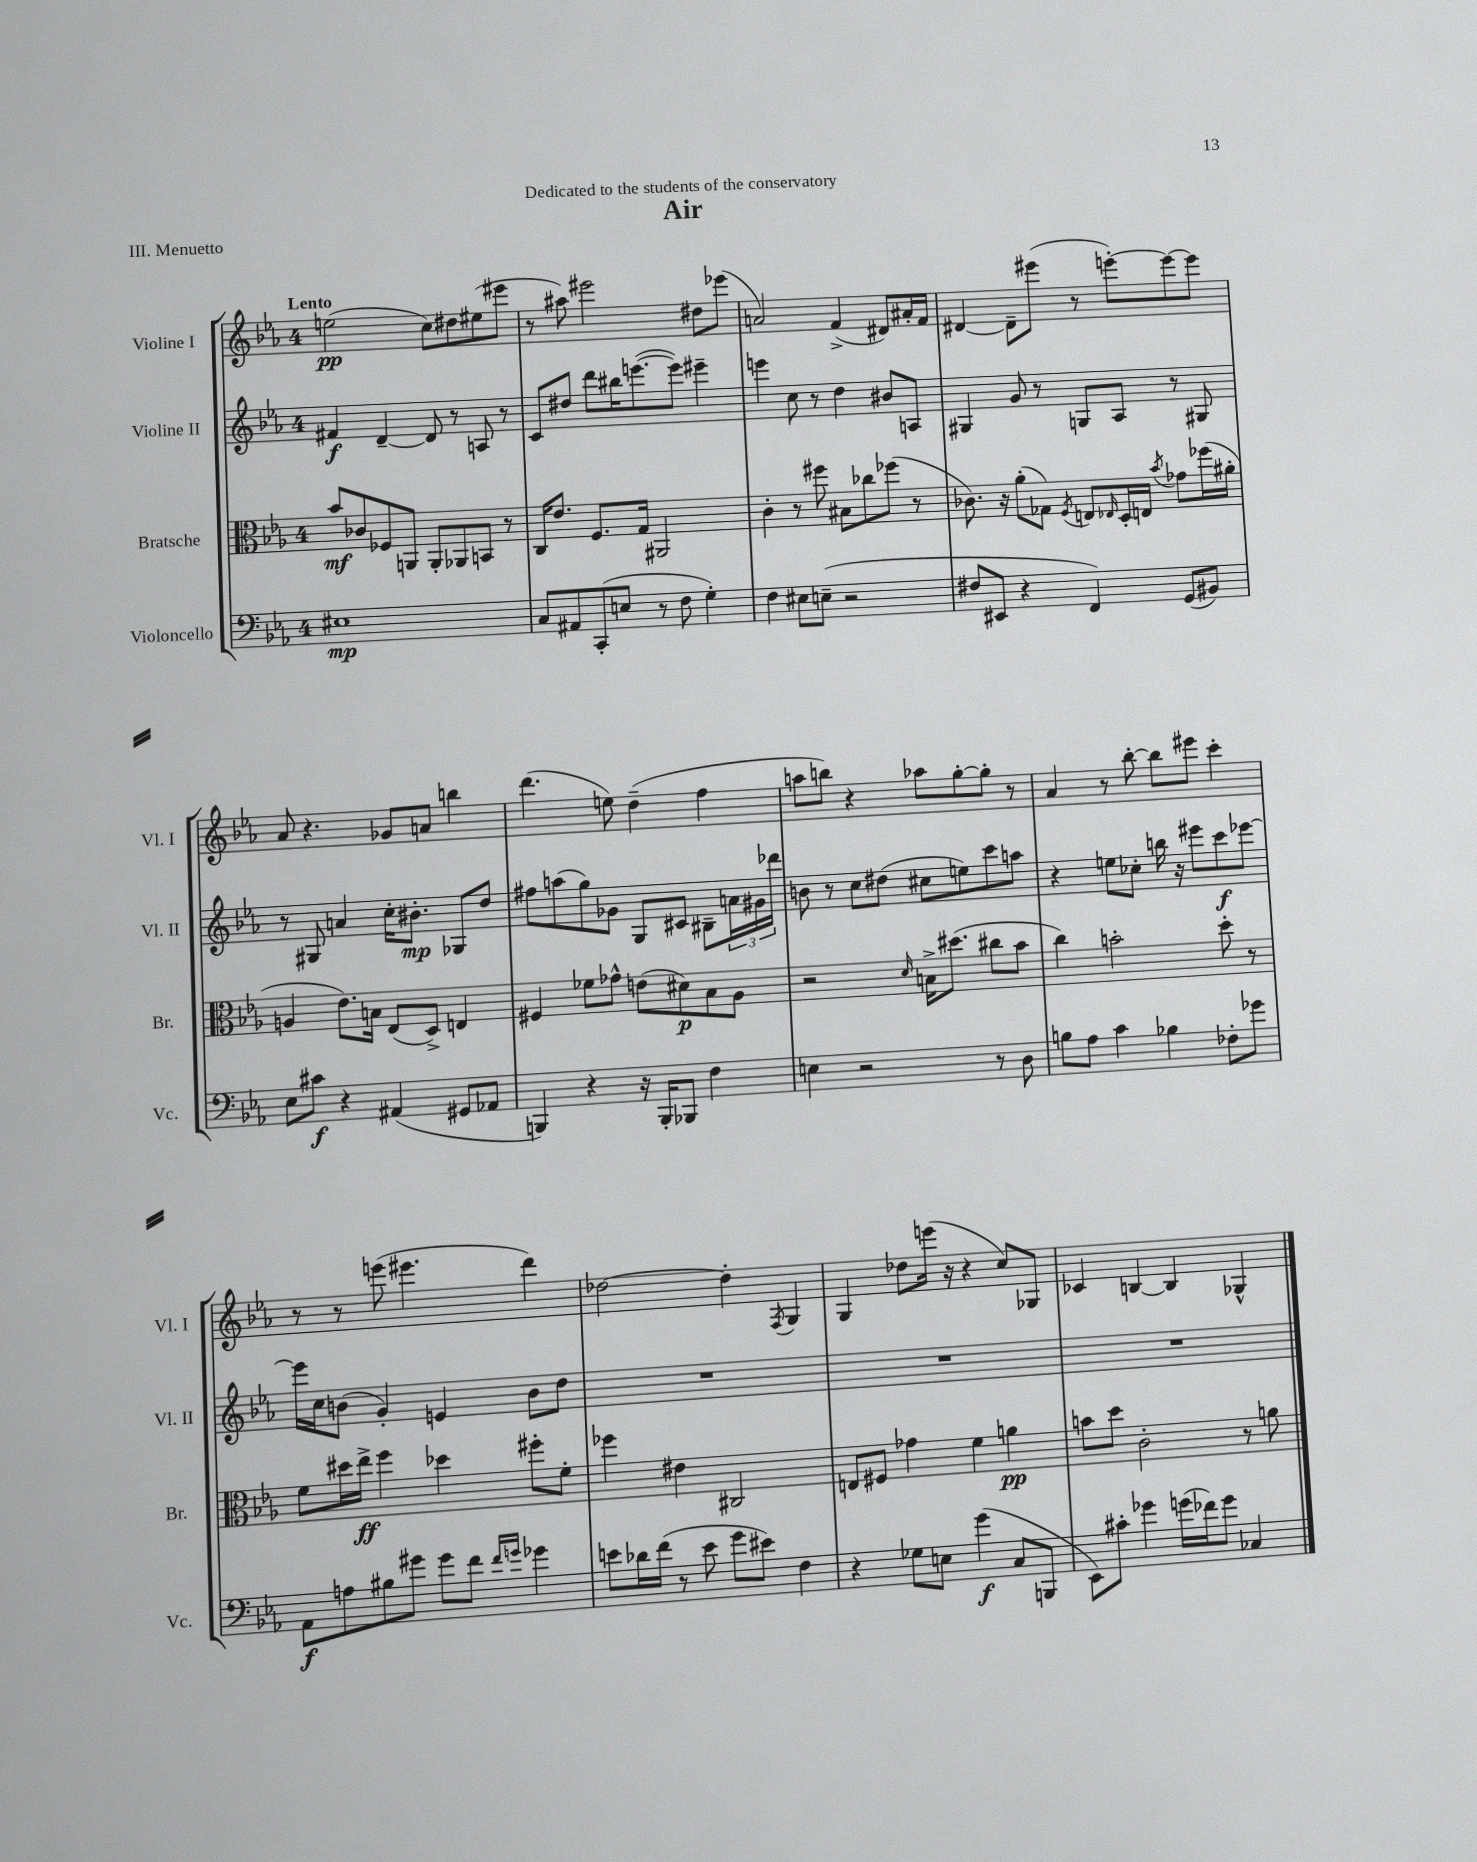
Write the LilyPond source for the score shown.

\header { title = "Air" dedication = "Dedicated to the students of the conservatory" piece = "III. Menuetto" }
<<
\new StaffGroup <<
\new Staff = "s0" \with { instrumentName = "Violine I" shortInstrumentName = "Vl. I" } {
    \clef treble \key ees \major \once \override Staff.TimeSignature.style = #'single-digit \time 4/4 \tempo "Lento"
    e''2\pp( c''8) dis''8 eis''8( eis'''8 |
    r8 ais''8) eis'''2 dis''8 ees'''8( |
    a'2) f'4->( dis'8) ais'16-. f'16 |
    dis'4~ dis'8-- eis'''8( r8 e'''8~-.) e'''8~ e'''8 |
    aes'8 r4. ges'8 a'8 b''4 |
    d'''4.( e''8) d''4--( f''4 |
    a''8 b''8) r4 aes''8 g''8~-. g''8-. r8 |
    aes'4 r8 bes''8~-. bes''8 eis'''8 c'''4-. |
    r8 r8 e'''8( eis'''4. d'''4) |
    des''2~ des''4-. \acciaccatura { f8 } g4 |
    g4 des''8 e'''16( r16 r4 c''8) ges8 |
    ces'4 b4~ b4 ges4-^ \bar "|." |
}
\new Staff = "s1" \with { instrumentName = "Violine II" shortInstrumentName = "Vl. II" } {
    \clef treble \key ees \major \once \override Staff.TimeSignature.style = #'single-digit \time 4/4
    fis'4\f d'4~-- d'8 r8 a8 r8 |
    c'8 dis''8 d'''8 bis''16 e'''8.~( e'''8) eis'''4-- |
    e'''4 c''8 r8 d''4 bis'8 a8 |
    gis4 g'8 r8 g8 aes8 r8 gis8 |
    r8 gis8 a'4 c''16-. bis'8.-.\mp ges8 d''8 |
    fis''8 a''8( g''8) ges'8 g8 cis'8 bis8-- \tuplet 3/2 { a'16 gis'16 des'''16 } |
    b'8 r8 c''8 dis''8( cis''8 e''8) c'''8 a''8 |
    r4 e''8 ces''8-. b''16 r16 eis'''8 c'''8\f ees'''8~ |
    ees'''16 c''16 b'8( g'4-.) e'4 b'8 d''8 |
    R1 |
    R1 |
    R1 \bar "|." |
}
\new Staff = "s2" \with { instrumentName = "Bratsche" shortInstrumentName = "Br." } {
    \clef alto \key ees \major \once \override Staff.TimeSignature.style = #'single-digit \time 4/4
    bes'8\mf ces'8 fes8 a,8 a,8-. aes,8 b,8 r8 |
    c16 ees'8. f8. g16 ais,2 |
    c'4-. r8 fis''8 bis8 ces''8 fes''8( r8 |
    ces'8.) r16 aes'8-.( ges8) \acciaccatura { f8 } e8 \grace { ees16 } d16-. e16 \acciaccatura { bes'8 } ges'8 fes''16( ais'16-. |
    a4 ees'8.) b16 ees8( d8->) e4 |
    fis4 fes'8 ges'8-^ e'8( dis'8\p) bes8 aes8 |
    r2 \grace { d'16 } b16-> dis''8.( cis''8 bes'8 |
    c''4) b'2-. d''8-. r8 |
    f'8 dis''16 ees''16->\ff f''4 des''4 fis''8-. f'8-. |
    fes''4 eis'4 cis2 |
    e8 fis8 ges'4 f'4 a'4\pp |
    b'8 d''8 c'2-. r8 a'8 \bar "|." |
}
\new Staff = "s3" \with { instrumentName = "Violoncello" shortInstrumentName = "Vc." } {
    \clef bass \key ees \major \once \override Staff.TimeSignature.style = #'single-digit \time 4/4
    eis1\mp |
    c8 ais,8 c,8-.( e8 r8 f8 g4-.) |
    f4 eis8 e8--( r2 |
    fis8 eis,8 r4 f,4) g,8( bis,8) |
    ees8 cis'8\f r4 ais,4( gis,8 aes,8 |
    b,,4) r4 r16 b,,16-. bes,,8 f4 |
    e4 r2 r8 d8 |
    b8 aes8 c'4 bes4 fes8-. ges'8 |
    aes,8\f a8 bis8 gis'8 gis'8 f'8 \grace { f'16 g'16 } ges'4 |
    e'8 des'16 f'16( r8 e'8 g'8 eis'8) f4 |
    r4 ges8 e8 g'4\f( c8 b,,8 |
    ees,8) cis'8-. ges'4 g'16( fes'16) g'8 ces4 \bar "|." |
}
>>
>>
\layout { \context { \Score \remove "Bar_number_engraver" } }
